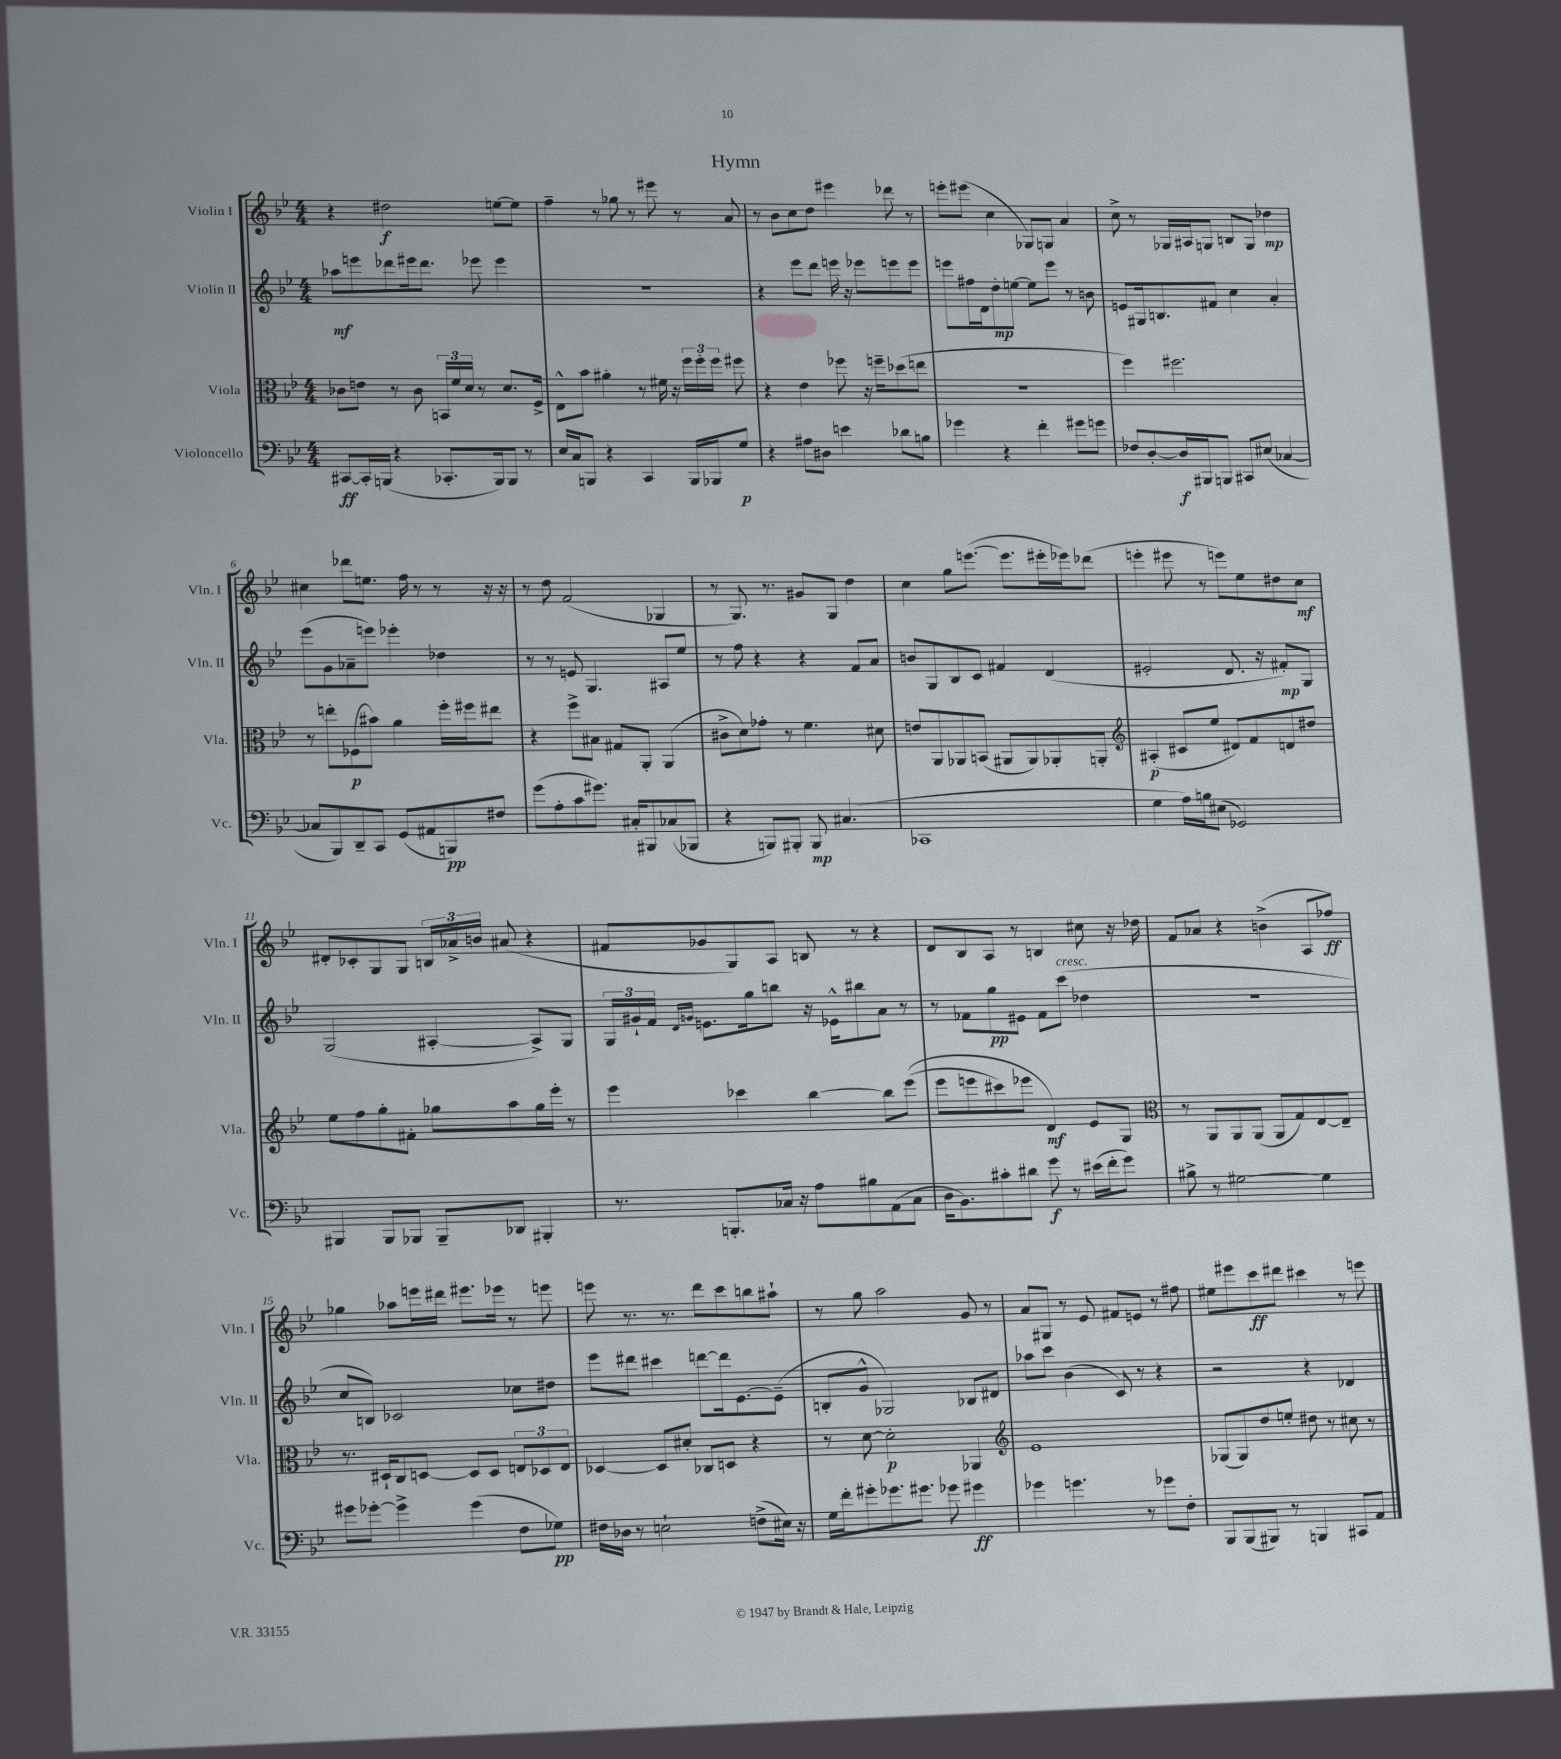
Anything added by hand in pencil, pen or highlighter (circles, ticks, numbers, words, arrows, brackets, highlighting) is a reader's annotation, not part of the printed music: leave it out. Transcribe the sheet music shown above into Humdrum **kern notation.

**kern	**dynam	**kern	**dynam	**kern	**dynam	**kern	**dynam
*part4	*part4	*part3	*part3	*part2	*part2	*part1	*part1
*staff4	*staff4	*staff3	*staff3	*staff2	*staff2	*staff1	*staff1
*I"Violoncello	*	*I"Viola	*	*I"Violin II	*	*I"Violin I	*
*I'Vc.	*	*I'Vla.	*	*I'Vln. II	*	*I'Vln. I	*
*clefF4	*	*clefC3	*	*clefG2	*	*clefG2	*
*k[b-e-]	*	*k[b-e-]	*	*k[b-e-]	*	*k[b-e-]	*
*M4/4	*	*M4/4	*	*M4/4	*	*M4/4	*
=1	=1	=1	=1	=1	=1	=1	=1
[8CC#X/L	ff	8c-X\L	.	8aa-X\L	mf	4r	.
16CC#'/L]	.	8en\J	.	8eeen\	.	.	.
(16BBBn/JJ	.	.	.	.	.	.	.
4r	.	8r	.	8ddd-X\	.	2dd#X\	f
.	.	8c-\	.	16eee#X\k	.	.	.
.	.	.	.	8.ddd-\J	.	.	.
8.CC-X'/L	.	24BBn/LL	.	.	.	.	.
.	.	24f/	.	.	.	.	.
.	.	24d/JJ	.	.	.	.	.
.	.	8r	.	8eee-X\	.	.	.
16BBB/k)	.	.	.	.	.	.	.
8BBB/J	.	8.d/L	.	4eee-\	.	[8een\L	.
8r	.	.	.	.	.	8ee\J]	.
.	.	16F^/Jk	.	.	.	.	.
=2	=2	=2	=2	=2	=2	=2	=2
16E-/LL	.	8E-^^\L	.	1r	.	4ff~\	.
16C/J	.	.	.	.	.	.	.
8BBBn/J	.	8b-\J	.	.	.	.	.
4r	.	4a#X'\	.	.	.	8r	.
.	.	.	.	.	.	8gg-X\	.
4CC/	.	8r	.	.	.	8r	.
.	.	16f#X\	.	.	.	8eee#X\	.
.	.	16r	.	.	.	.	.
16BBB/LL	.	24ff\LL	.	.	.	8r	.
.	.	24ff'\	.	.	.	.	.
16BBB-X/J	.	.	.	.	.	.	.
.	.	24ff\JJ	.	.	.	.	.
8G/J	p	8ff#X\	.	.	.	8a/	.
=3	=3	=3	=3	=3	=3	=3	=3
4r	.	4r	.	4r	.	8r	.
.	.	.	.	.	.	8b-\L	.
8A#X\L	.	4e-\	.	8eee-\L	.	8cc\	.
8D#X\J	.	.	.	8ddd\J	.	8dd\J	.
4en\	.	8ff-X\	.	16eeen\	.	4eee#X\	.
.	.	.	.	16r	.	.	.
.	.	16r	.	8eee-X\L	.	.	.
.	.	16ffn~\KL	.	.	.	.	.
8d-X\L	.	(8dd-X\	.	8eeen\	.	8ddd-X\	.
8Bn\J	.	8een\J	.	8eee\J	.	8r	.
=4	=4	=4	=4	=4	=4	=4	=4
4g-X\	.	1r	.	8eeen\L	.	8eeen'\L	.
.	.	.	.	16ff#X\L	.	(8eee#X\J	.
.	.	.	.	16d\J	.	.	.
4r	.	.	.	8dd'\	mp	4cc\	.
.	.	.	.	[8een\J	.	.	.
4f'\	.	.	.	8ee\L]	.	8G-X/L)	.
.	.	.	.	8eee\J	.	8Gn/J	.
8g#X\L	.	.	.	8r	.	4a/	.
8gn\J	.	.	.	8bn\	.	.	.
=5	=5	=5	=5	=5	=5	=5	=5
8F-X/L	.	4ff\)	.	8en/L	.	8cc^\	.
[8D'/	.	.	.	16G#X/k	.	8r	.
.	.	.	.	8.Bn/	.	.	.
16D/L]	f	2.ff#X\	.	.	.	16G-X/LL	.
16BBB#X/J	.	.	.	.	.	16A#X/J	.
8BBBn/J	.	.	.	8f#X/J	.	8Gn/J	.
8CC#X/L	.	.	.	4cc\	.	8Bn/L	.
(8E#X/J	.	.	.	.	.	8G/J	.
[4C-X/	.	.	.	4a'/	.	4dd-X\	mp
!!LO:LB:g=z
=6	=6	=6	=6	=6	=6	=6	=6
8C-X/L]	.	8r	.	(8eee-\L	.	4cc#X\	.
8BBB-/)	.	8een'\L	.	8g\	.	.	.
8DD~/	.	(8F-X\	p	8a-X~\	.	8ddd-X\L	.
8CC/J	.	8b#X\J)	.	8eeen\J)	.	8.een\J	.
(8GG/L	.	4a\	.	4eee-X'\	.	.	.
.	.	.	.	.	.	16ff\	.
8AA#X/	.	.	.	.	.	8r	.
8BBBn/)	pp	16ff'\LL	.	4dd-X\	.	8r	.
.	.	16ff#X\J	.	.	.	.	.
8F#X/J	.	8ee#X\J	.	.	.	16r	.
.	.	.	.	.	.	16r	.
=7	=7	=7	=7	=7	=7	=7	=7
(8g\L	.	4r	.	8r	.	8r	.
8A'\	.	.	.	8r	.	8dd\	.
8c\	.	8ff^\L	.	8en/	.	(2f/	.
8.g#X\J)	.	8B#X\J	.	4.G/	.	.	.
.	.	8G#X/L	.	.	.	.	.
16C#X'/KL	.	.	.	.	.	.	.
8BBB#X/	.	8AA'/J	.	.	.	.	.
(8C-X/	.	(4AA/	.	8A#X/L	.	4G-X/	.
8BBB-X/J	.	.	.	8ee-/J	.	.	.
=8	=8	=8	=8	=8	=8	=8	=8
4r	.	8c#X^\L	.	8r	.	8r	.
.	.	8d\)	.	8ff\	.	8.G/)	.
8BBBn/L)	.	8g-X'\J	.	4r	.	.	.
.	.	.	.	.	.	8.r	.
8BBB#X'/J	.	8r	.	.	.	.	.
8BBB#/	mp	4.f\	.	4r	.	8g#X/L	.
(4.C#X/	.	.	.	.	.	8G/J	.
.	.	.	.	8f/L	.	4dd\	.
.	.	8d#X\	.	8a/J	.	.	.
=9	=9	=9	=9	=9	=9	=9	=9
1CC-X	.	8en/L	.	8bn/L	.	4cc\	.
.	.	8AA/	.	8G/	.	.	.
.	.	8AA-X/	.	8B-/	.	8gg\L	.
.	.	(8BBn/J	.	8c/J	.	([8.eeen\J	.
.	.	8AA#X/L	.	4f#X/	.	.	.
.	.	.	.	.	.	8.eee\L]	.
.	.	8AA#/)	.	.	.	.	.
.	.	8AA-X'/	.	(4d/	.	16eee#X'\L	.
.	.	.	.	.	.	16eee-X\J)	.
.	.	8AAn'/J	.	.	.	(8ddd-X\J	.
=10	=10	=10	=10	=10	=10	=10	=10
*	*	*clefG2	*	*	*	*	*
4G\	.	(4A#X'/	p	2e#X'/	.	4eeen'\	.
16A\LL)	.	8c#X/L	.	.	.	8eee#X\	.
16Bn\J	.	.	.	.	.	.	.
(8E#X\J	.	8ee-/J	.	.	.	8r	.
2GG-X/)	.	8d#X/L)	.	8.d/	.	8eeen\L)	.
.	.	8f/	.	.	.	8ee-\	.
.	.	.	.	16r	.	.	.
.	.	8dn/	.	8f#X'/L)	mp	8dd#X\	.
.	.	8dd#X/J	.	8G/J	.	8cc\J	mf
!!LO:LB:g=z
=11	=11	=11	=11	=11	=11	=11	=11
4BBB#X/	.	8ee-\L	.	(2G/	.	8d#X'/L	.
.	.	8ff\	.	.	.	8c-X'/	.
8BBB#/L	.	8gg'\	.	.	.	8G/	.
8BBB-X/J	.	8f#X'\J	.	.	.	8G/J	.
8BBB-~/L	.	8gg-X\L	.	[4A#X'/	.	24Bn/LL	.
.	.	.	.	.	.	24a-X^/	.
.	.	.	.	.	.	24bn/JJ	.
8DD-X/J	.	8aa\	.	.	.	(8a#X/	.
4BBB#X'/	.	16gg-\L	.	8A#^/L])	.	4r	.
.	.	16eee-'\JJ	.	.	.	.	.
.	.	8r	.	8G/J	.	.	.
=12	=12	=12	=12	=12	=12	=12	=12
8.r	.	4eee-\	.	24G/LL	.	8f#X/L	.
.	.	.	.	24g#X`/	.	.	.
.	.	.	.	24f/JJ	.	.	.
.	.	.	.	16qqd/LL	.	.	.
.	.	.	.	16qqgn/JJ	.	.	.
.	.	.	.	8.en\L	.	8g-X/	.
8.BBBn'/L	.	.	.	.	.	.	.
.	.	4ccc-X\	.	.	.	8G/)	.
.	.	.	.	16gg\k	.	.	.
16C-X/Jk	.	.	.	8bbn\J	.	8A/J	.
16r	.	.	.	.	.	.	.
8A\L	.	[4bb-\	.	16r	.	8Bn/	.
.	.	.	.	16e-X^^\KL	.	.	.
8B#X\	.	.	.	8bb#X\	.	8r	.
(8AA\	.	8bb-\L]	.	8a\J	.	4r	.
8C-\J	.	((8eee-\J	.	8r	.	.	.
=13	=13	=13	=13	=13	=13	=13	=13
16D\KL	.	8eee-\L	.	8r	.	8d/L	.
8.BB-\)	.	.	.	.	.	.	.
.	.	8eeen\	.	8f-X\L	.	8B-/	.
8c#X'\	.	8ccc#X\)	.	8gg\	pp	8A/J	.
8d#X\J	.	8eee-X\J	.	8e#X\J	.	8r	.
8g\	f	4d/)	mf	8f-\L	.	4Bn/	.
!	!	!	!	!LO:TX:a:i:t=cresc.	!	!	!
8r	.	.	.	(8ccc\J	.	.	.
(16e#X\LL	.	8e-/L	.	4dd-X\	.	8cc#X\	.
16f'\J	.	.	.	.	.	.	.
8g\J)	.	8G/J	.	.	.	16r	.
.	.	.	.	.	.	16dd-X\	.
=14	=14	=14	=14	=14	=14	=14	=14
*	*	*clefC3	*	*	*	*	*
8B#X^\	.	8r	.	1r	.	8f/L	.
8r	.	8AA/L	.	.	.	8a-X/J	.
[2G#X\	.	8AA/	.	.	.	4r	.
.	.	(8AA/J	.	.	.	.	.
.	.	8AA/L	.	.	.	(4bn^\	.
.	.	8G/)	.	.	.	.	.
4G#\]	.	[8E-/	.	.	.	8A/L	.
.	.	8E-~/J]	.	.	.	8ff-X/J)	ff
!!LO:LB:g=z
=15	=15	=15	=15	=15	=15	=15	=15
8g#X\L	.	8.r	.	8cc/L	.	4gg-X\	.
[8g-X'\J	.	.	.	8Bn/J)	.	.	.
.	.	16D#X`/KL	.	.	.	.	.
4g-^\]	.	8C/	.	2c-X/	.	8aa-X\L	.
.	.	[8Dn/J	.	.	.	16eeen\L	.
.	.	.	.	.	.	16ddd#X\JJ	.
(4g-\	.	8D/L]	.	.	.	8.eee#X\L	.
.	.	8D/J	.	.	.	.	.
.	.	.	.	.	.	16eee-X\Jk	.
8F\L	.	12En/L	.	8cc-X\L	.	8r	.
.	.	12D-X/	.	.	.	.	.
8G-X\J)	pp	.	.	8dd#X\J	.	8eeen\	.
.	.	12E/J	.	.	.	.	.
=16	=16	=16	=16	=16	=16	=16	=16
16F#X\LL	.	[4D-X/	.	8eee-\L	.	8eeen\	.
16D-X\JJ	.	.	.	.	.	.	.
8r	.	.	.	8ddd#X\J	.	8.r	.
2En`\	.	8D-/L]	.	4ccc#X\	.	.	.
.	.	.	.	.	.	8.r	.
.	.	8d#X'/J	.	.	.	.	.
.	.	8C-X/L	.	[8dddn\L	.	8ddd\L	.
.	.	8Dn/J	.	16ddd\k]	.	8ccc\	.
.	.	.	.	[8.e-\	.	.	.
(8Fn^\L	.	4r	.	.	.	8bbn\	.
16E#X\Jk)	.	.	.	(8e-~\J]	.	8aa#X`\J	.
16r	.	.	.	.	.	.	.
=17	=17	=17	=17	=17	=17	=17	=17
16G\LL	.	8r	.	8Bn'/L	.	8r	.
16f'\J	.	.	.	.	.	.	.
8g#X'\	.	[8d\	.	8g^^/J	.	8gg\	.
8.g-X\	.	2d'\]	p	2G-X/)	.	2aa\	.
8.g#X\J	.	.	.	.	.	.	.
8g-X\	.	.	.	.	.	.	.
4g#X\	ff	4AA-X/	.	8B-X/L	.	8g/	.
.	.	.	.	8d#X/J	.	8r	.
=18	=18	=18	=18	=18	=18	=18	=18
*	*	*clefG2	*	*	*	*	*
4g-X\	.	1e-	.	8aa-X\L	.	8a/L	.
.	.	.	.	8ccc\J	.	8G#X/J	.
4.gn\	.	.	.	(4b-\	.	8r	.
.	.	.	.	.	.	8e-/	.
.	.	.	.	8c/)	.	8f#X/L	.
8r	.	.	.	8r	.	8en/J	.
8g-X\L	.	.	.	4r	.	8r	.
8F'\J	.	.	.	.	.	8ff#X\	.
=19	=19	=19	=19	=19	=19	=19	=19
8BBB-/L	.	(8G-X/L	.	2r	.	8ee#X\L	.
(8BBB-/	.	8G-/)	.	.	.	8eee#X\	.
8BBB#X/J)	.	8dd/	.	.	.	8ccc\	ff
8r	.	8een'/J	.	.	.	8ddd#X\J	.
4BBBn/	.	8dd#X\	.	4r	.	4ccc#X\	.
.	.	8r	.	.	.	.	.
8CC#X/L	.	8cc#X\	.	4d-X/	.	8r	.
8AA/J	.	8r	.	.	.	8eeen\	.
==	==	==	==	==	==	==	==
*-	*-	*-	*-	*-	*-	*-	*-
